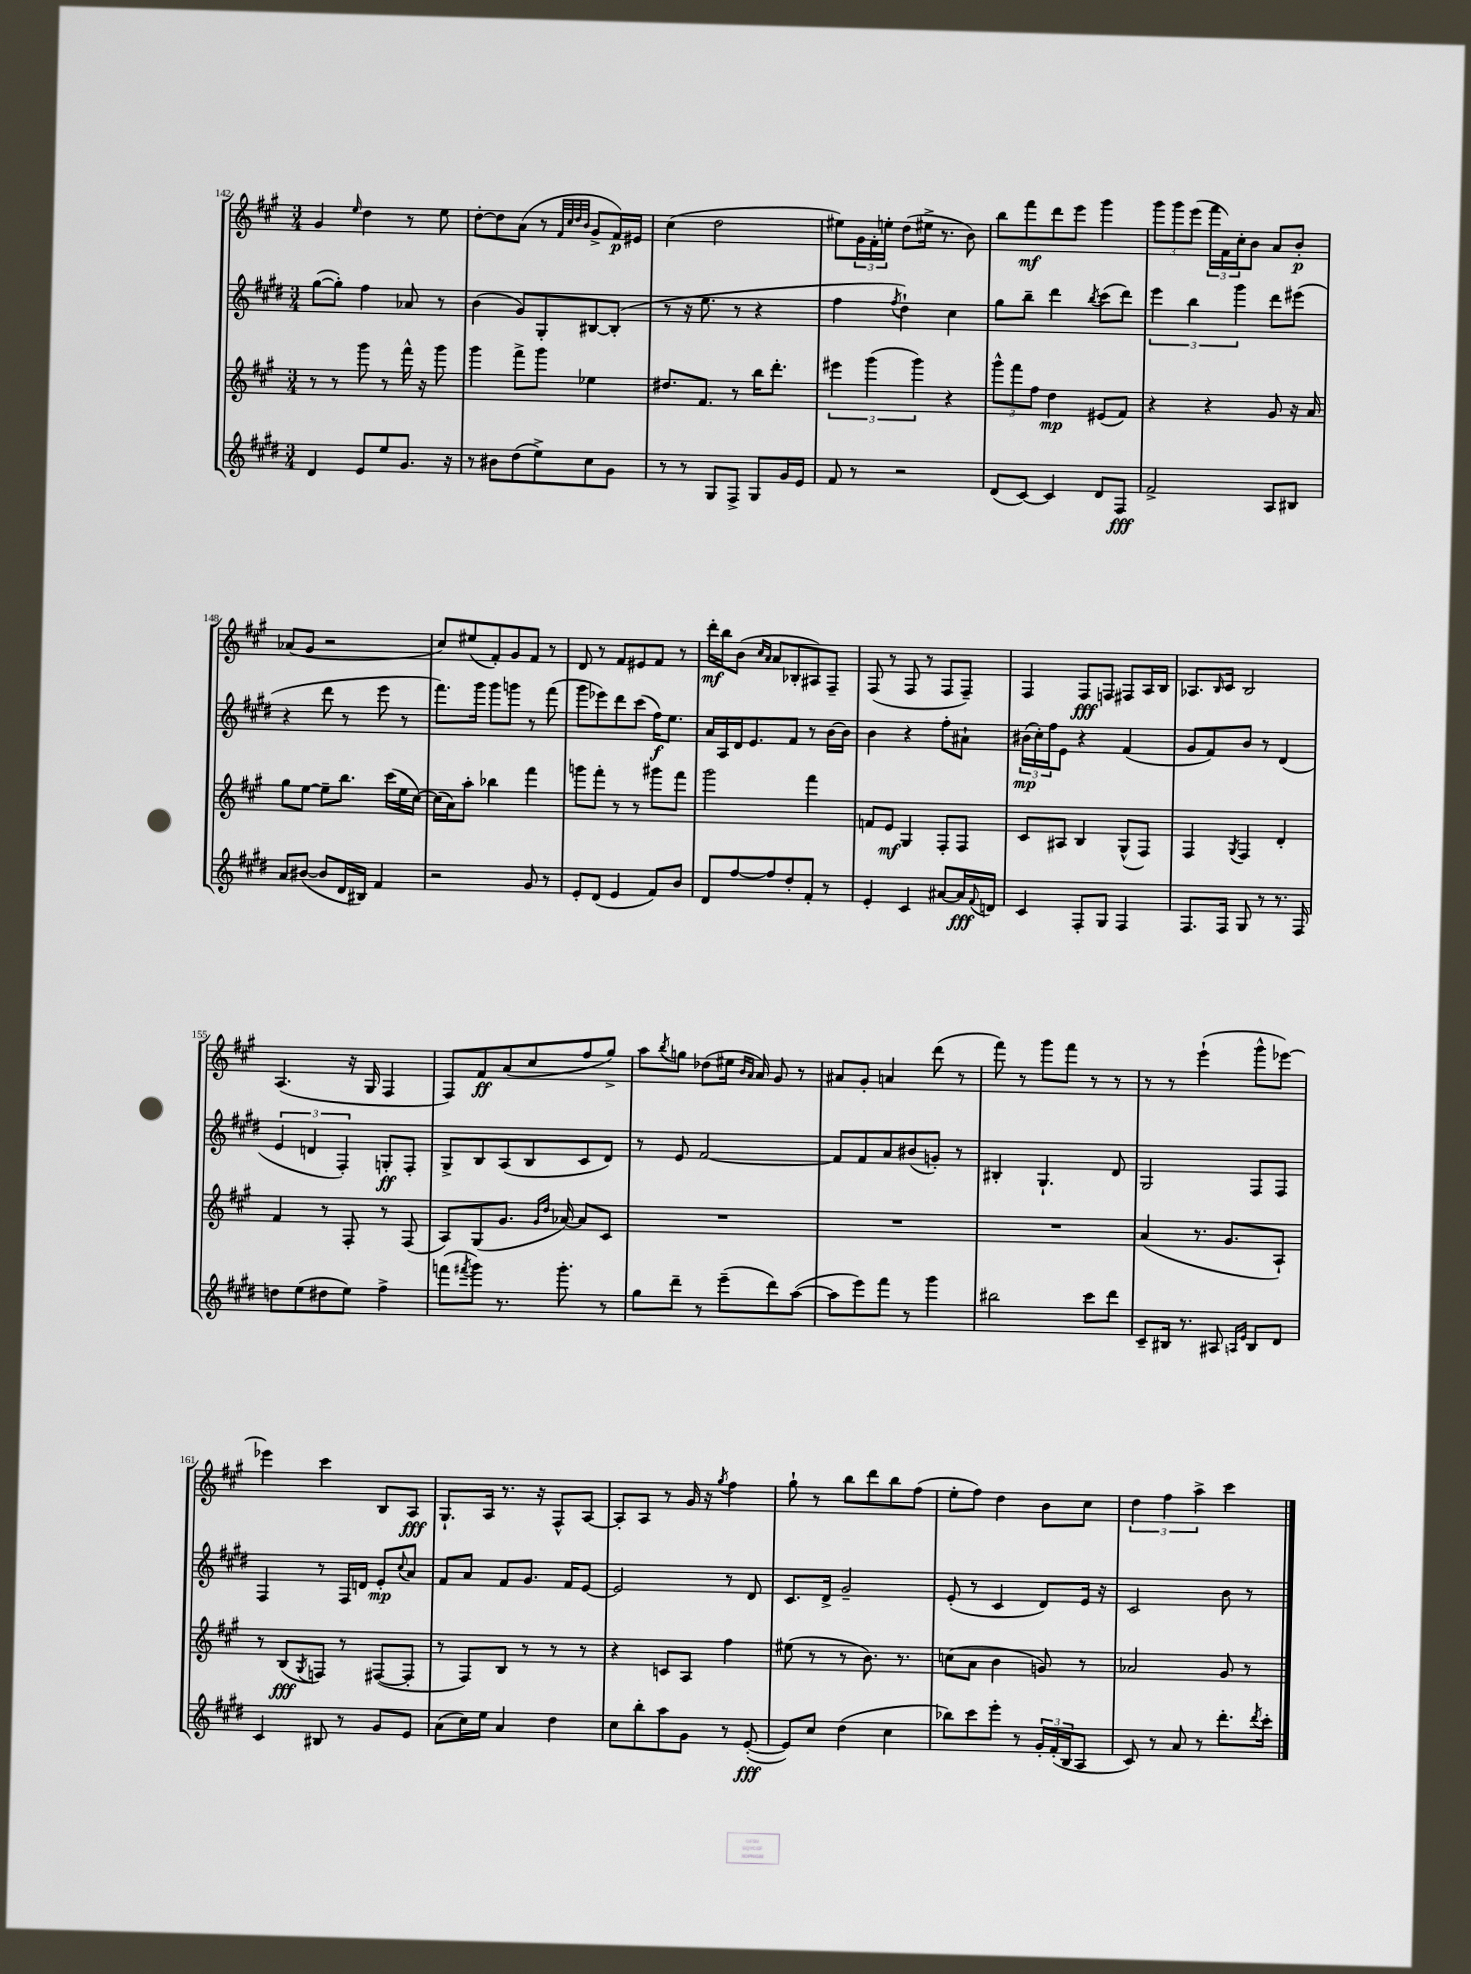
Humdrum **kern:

**kern	**kern	**kern	**kern
*staff4	*staff3	*staff2	*staff1
*clefG2	*clefG2	*clefG2	*clefG2
*k[f#c#g#d#]	*k[f#c#g#]	*k[f#c#g#d#]	*k[f#c#g#]
*M3/4	*M3/4	*M3/4	*M3/4
4d#	8r	([8gg#	4g#
.	8r	8gg#'])	.
.	.	.	16qqee
8e	8ggg#	4ff#	4dd
8ee	8r	.	.
8.g#	16fff#^^	8a-	8r
.	16r	.	.
.	8ggg#	8r	8ee
16r	.	.	.
=	=	=	=
8r	4ggg#	(4b	[8dd'
8b#	.	.	8dd]
(8dd#	8fff#^	8g#)	(8a
8ee^)	8ggg#	8G#'	8r
.	.	.	32qqf#
.	.	.	32qqcc#
.	.	.	32qqdd
.	.	.	32qqb
8cc#	4ee-	[8B#	8g#^
8g#	.	(8B#']	16f#)
.	.	.	16e#
=	=	=	=
8r	8.dd#	8r	(4cc#
8r	.	16r	.
.	8.f#	8.ee	.
8G#	.	.	2dd
8F#^	8r	8r	.
8G#	16bb	4r	.
.	8.ddd'	.	.
16g#	.	.	.
16e	.	.	.
=	=	=	=
8f#	6eee#	4ff#	8ee#)
8r	.	.	24g#
.	(6ggg#	.	24f#'
.	.	.	24ee'
.	.	8qff#	.
2r	.	4dd#`)	(8dd
.	6ggg#)	.	.
.	.	.	16ee#^
.	.	.	8.r
.	4r	4cc#	.
.	.	.	8b)
=	=	=	=
(8d#	12ggg#^^	8gg#	8bb
.	12fff#	.	.
[8c#)	.	8bb~	8fff#
.	12ff#	.	.
4c#]	4dd	4ddd#	8ddd
.	.	.	8eee
.	.	8qbb	.
8d#	(8e#	(8ccc#	4ggg#
8F#	8f#)	8ddd#)	.
=	=	=	=
2f#^	4r	6eee	12ggg#
.	.	.	12ggg#
.	.	6bb	(12eee
.	4r	.	24fff#
.	.	.	24f#)
.	.	6ggg#	24cc#'
.	.	.	8b
8A	8g#	8ddd#	8a
8B#	16r	(8eee#	8b'
.	16a	.	.
=	=	=	=
8a	8gg#	4r	(8a-
([8b#	[8ee	.	8g#
8b#]	8ee~]	8ddd#	2r
16d#	8.bb	8r	.
16B#)	.	.	.
4f#	.	8eee	.
.	(16ccc#	.	.
.	16ee	8r	.
.	[16cc#)	.	.
=	=	=	=
2r	(16cc#]	8.fff#)	8cc#)
.	16a)	.	.
.	8aa'	.	(8ee#
.	.	16ggg#	.
.	4bb-	8ggg#	8f#')
.	.	8ggg	8g#
8g#	4fff#	8r	8f#
8r	.	(8fff#	8r
=	=	=	=
8e'	8ggg	8ggg#	8d
(8d#	8fff#'	8eee-)	8r
4e	8r	8ddd#	8f#
.	8r	(8ccc#	8e#
8f#)	8ggg#	16ff#)	8f#
.	.	8.ee	.
8b	8fff#	.	8r
=	=	=	=
8d#	2ggg#	16a	16ddd'
.	.	16A	16bb
[8ff#	.	16d#	(8b
.	.	8.e	.
.	.	.	16qqcc#
.	.	.	16qqa
8ff#]	.	.	8a
8dd#'	.	8f#	8B-'
8f#'	4fff#	8r	8A#)
8r	.	[16b	8F#~
.	.	16b]	.
=	=	=	=
4e'	8f	4b	(8F#
.	8e	.	8r
4c#	4G#	4r	8F#
.	.	.	8r
[8a#	8F#'	8ff#'	8F#
16a#]	8F#	8a#`	8F#~)
8qqf#	.	.	.
16d	.	.	.
=	=	=	=
4c#	8c#	(24b#	4F#
.	.	24cc#')	.
.	.	24ff#	.
.	8A#	8e	.
8F#'	4B	4r	8F#
8G#	.	.	8F
4F#	(8G#^^	(4f#	8F#
.	8F#)	.	16A
.	.	.	16B
=	=	=	=
8.F#	4F#	8g#	8.A-
.	.	8f#)	.
.	.	.	16qqB
16F#	.	.	16c#
.	8qG#	.	.
8G#	4F#	8b	2B
8r	.	8r	.
8.r	4d'	(4d#	.
16F#	.	.	.
=	=	=	=
8dd	4f#	6e	(4.A
(8ee	.	.	.
.	.	6d	.
8dd#	8r	.	.
.	.	6F#')	.
8ee)	8F#'	.	16r
.	.	.	16G#
4ff#^	8r	8G'	4F#
.	(8F#	8F#'	.
=	=	=	=
(8fff	8A)	8G#^	8F#)
8qfff#	.	.	.
8ggg#)	(8G#	8B	8f#
8.r	8.g#	(8A	(8a
.	.	8B	8cc#
.	16qqg#	.	.
.	16qqdd	.	.
8.ggg#'	[16a-)	.	.
.	8a-]	8c#	8ff#
8r	8c#	8d#)	8gg#^)
=	=	=	=
8gg#	2.r	8r	8aa
.	.	.	8qbb
8ddd#~	.	8e	8gg
8r	.	[2f#	(8dd-
(8eee~	.	.	16ee#
.	.	.	16qqb
.	.	.	16qqa
.	.	.	16a)
8ddd#)	.	.	8g#
([8aa	.	.	8r
=	=	=	=
8aa]	2.r	8f#]	8a#
8eee)	.	8f#	8g#'
8fff#	.	8a	4a
8r	.	(8b#	.
4ggg#	.	8g')	(8ddd
.	.	8r	8r
=	=	=	=
2bb#	2.r	4B#'	8fff#)
.	.	.	8r
.	.	4.G#`	8ggg#
.	.	.	8fff#
8ccc#	.	.	8r
8ddd#	.	8d#	8r
=	=	=	=
8c#~	(4a	2G#	8r
16B#	.	.	8r
8.r	.	.	.
.	8.r	.	(4eee`
8A#	.	.	.
.	8.g#	.	.
16qqA	.	.	.
16qqe	.	.	.
8B#	.	8F#	8ggg#^^
8d#	8A`)	8F#	[8eee-)
=	=	=	=
4c#	8r	4F#	4eee-]
.	(8B	.	.
.	8qG#	.	.
8B#	8F)	8r	4ccc#
8r	8r	16F#	.
.	.	16d	.
8g#	([8F#	8e'	8B
.	.	8qqcc#	.
8e	8F#']	8a	8A
=	=	=	=
(8a	8r	8f#	8.G#`
16cc#)	8F#)	8a	.
16ee	.	.	16A
4a	8B	8f#	8.r
.	8r	8.g#	.
.	.	.	16r
4dd#	8r	.	8F#^^
.	.	16f#	.
.	8r	[8e	[8A
=	=	=	=
8cc#	4r	2e]	8A']
8bb'	.	.	8A
8aa	8c	.	8r
8g#	8A	.	16g#
.	.	.	16r
.	.	.	8qgg#
8r	4ff#	8r	4ff#
([8e'	.	8d#	.
=	=	=	=
8e])	(8ee#	8.c#	8gg#`
8cc#	8r	.	8r
.	.	16d#^	.
(4dd#	8r	2g#~	8bb
.	8.b)	.	8ddd
4cc#	.	.	8bb
.	8.r	.	.
.	.	.	(8ff#
=	=	=	=
8bb-)	(8cc	(8e'	8ee'
8ccc#	8a	8r	8ff#)
8eee'	4b	4c#	4dd
8r	.	.	.
24g#'	8g)	8d#)	8b
(24f#'	.	.	.
24B	.	.	.
8A	8r	16e	8cc#
.	.	16r	.
=	=	=	=
8c#)	2a-	2c#	6dd
8r	.	.	.
.	.	.	6ff#
8a	.	.	.
.	.	.	6aa^
8r	.	.	.
8.ddd#'	8g#	8b	4ccc#
.	8r	8r	.
8qddd#	.	.	.
16ccc#'	.	.	.
==	==	==	==
*-	*-	*-	*-
